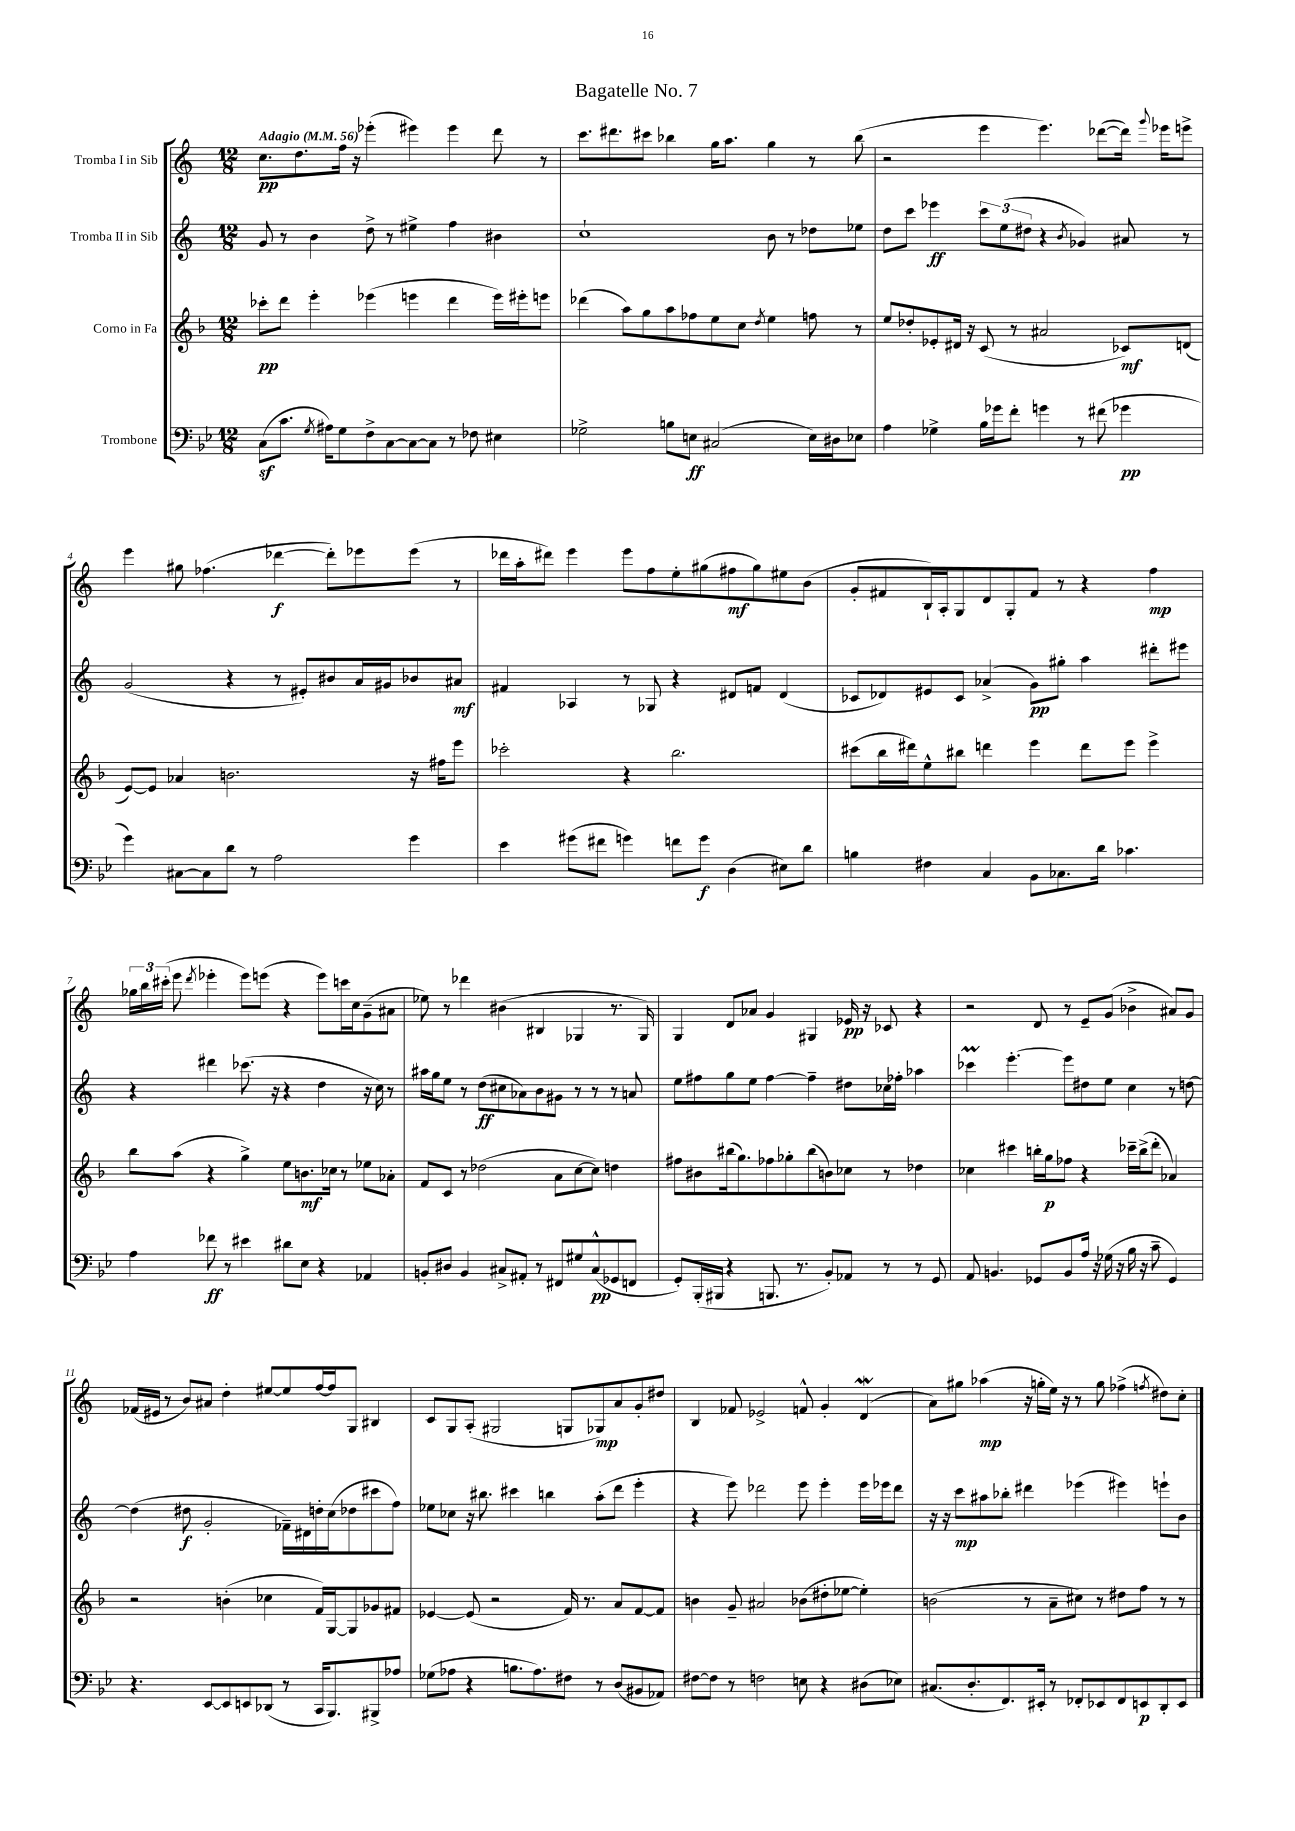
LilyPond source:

\header { title = "Bagatelle No. 7" }
<<
\new StaffGroup <<
\new Staff = "s0" \with { instrumentName = "Tromba I in Sib" } {
    \clef treble \key c \major \numericTimeSignature \time 12/8 \tempo "Adagio" 4 = 56
    \autoBeamOff c''8.[\pp d''8. f''16] r16 ees'''4-.( eis'''4) eis'''4 d'''8 r8 |
    c'''8.[ dis'''8. cis'''8] bes''4 g''16[ a''8.] g''4 r8 bes''8( |
    r2 e'''4 e'''4.) des'''8[~( des'''16]) \appoggiatura { g'''8 } ees'''16[ e'''8]-> |
    e'''4 gis''8 fes''4.( des'''4~\f des'''8[-.) ees'''8 ees'''8]( r8 |
    des'''16[ a''16-. dis'''8]) e'''4 e'''8[ f''8 e''8-. gis''8( fis''8\mf gis''8) eis''8 b'8]( |
    g'8[-. fis'8 b16-!) a16-. g8 d'8 g8-. fis'8] r8 r4 f''4\mp |
    \tuplet 3/2 { ges''16[ b''16 cis'''16]-.( } e'''8 \acciaccatura { d'''8 } ees'''4-. ees'''8[) e'''8]( r4 e'''8[) c'''16 c''16 g'8--( ais'8] |
    ees''8) r8 des'''4 bis'4( bis4 ges4 r8. ges16) |
    g4 d'8[ aes'8] g'4 gis4 ees'16\pp r16 ces'8 r4 |
    r2 d'8 r8 e'8[-- g'8]( bes'4-> ais'8[) g'8] |
    fes'16[( eis'16] r8 b'8[) ais'8] d''4-. eis''8[~ eis''8 f''16~ f''16 g8] bis4 |
    c'8[ g8 a8]-.( gis2 g8[ ges8\mp) a'8 g'8-. dis''8] |
    b4 fes'8 ees'2-> f'8-^ g'4-. d'4\mordent( |
    a'8[) gis''8] aes''4\mp( r16 g''16[-. e''16]) r16 r8 g''8 fes''4->( \acciaccatura { f''8 } dis''8[) c''8]-. \bar "|." |
}
\new Staff = "s1" \with { instrumentName = "Tromba II in Sib" } {
    \clef treble \key c \major \numericTimeSignature \time 12/8
    \autoBeamOff g'8 r8 b'4 d''8-> r8 eis''4-> f''4 bis'4 |
    c''1-! b'8 r8 des''8[ ees''8] |
    d''8[ c'''8] ees'''4\ff \tuplet 3/2 { c'''8[ e''8( dis''8] } r4 \acciaccatura { b'8 } ges'4) ais'8 r8 |
    g'2( r4 r8 eis'8[-.) bis'8 a'16 gis'16 bes'8 ais'8]\mf |
    fis'4 aes4 r8 ges8 r4 dis'8[ f'8] dis'4( |
    ces'8[ des'8) eis'8 ces'8] aes'4->( g'8[\pp) gis''8]-. a''4 dis'''8[-. eis'''8] |
    r4 dis'''4 ces'''8.( r16 r4 d''4 r16 c''16) r8 |
    ais''16[ g''16 e''8] r8 d''8[\ff( cis''8 aes'8) b'8 gis'8] r8 r8 r8 a'8 |
    e''8[ fis''8 g''8 e''8] fis''4~ fis''4-- dis''8[ ces''16 fes''16]-. aes''4 |
    ces'''4\prall e'''4.~-. e'''8[ dis''8 e''8] c''4 r8 d''8~ |
    d''4( dis''8\f g'2-. fes'16[--) dis'16 d''16-. c''16( des''8 cis'''8 f''8]) |
    ees''8[ ces''8] r16 bis''8. cis'''4 b''4 a''8[-.( d'''8] e'''4-. |
    r4 e'''8) des'''2 e'''8 e'''4-. e'''16[ ees'''16 des'''8] |
    r16 r16 c'''8[\mp ais''8 bes''8]-. dis'''4 ees'''4( eis'''4) e'''8[-! b'8] \bar "|." |
}
\new Staff = "s2" \with { instrumentName = "Corno in Fa" } {
    \clef treble \key f \major \numericTimeSignature \time 12/8
    \autoBeamOff ces'''8[-.\pp d'''8] e'''4-. ees'''4( e'''4 d'''4 e'''16[) eis'''16-. e'''8] |
    des'''4( a''8[) g''8 a''8 fes''8 e''8 c''8] \acciaccatura { d''8 } e''4 f''8 r8 |
    e''8[ des''8-. ees'8-. dis'16] r16 c'8( r8 ais'2 ces'8[\mf) d'8]( |
    e'8[~) e'8] aes'4 b'2. r16 fis''16[ e'''8] |
    ces'''2-. r4 bes''2. |
    cis'''8[( bes''16 dis'''16) e''8-^ bis''8] d'''4 e'''4 d'''8[ e'''8] e'''4-> |
    bes''8[ a''8]( r4 g''4->) e''8[ b'8.\mf ces''16] r8 ees''8[ aes'8]-. |
    f'8[ c'8] r8 des''2( a'8[ c''8~ c''8]) d''4 |
    fis''8[ bis'8 bis''16( g''8.) fes''8 ges''8-. bis''8( b'8) ces''8] r8 des''4 |
    ces''4 cis'''4 b''16[-. g''16\p fes''8] r4 ces'''16[-- b''16->( d'''8]-. aes'4) |
    r2 b'4-.( ces''4 f'16[) g16~ g8 ges'8 fis'8] |
    ees'4~ ees'8( r2 f'16) r8. a'8[ f'8~ f'8] |
    b'4 g'8-- ais'2 bes'8[( dis''8-. ees''8]~ ees''4-.) |
    b'2( r8 a'8[-- cis''8]) r8 dis''8[ f''8] r8 r8 \bar "|." |
}
\new Staff = "s3" \with { instrumentName = "Trombone" } {
    \clef bass \key bes \major \numericTimeSignature \time 12/8
    \autoBeamOff c8[\sf( c'8.] \acciaccatura { g8 } ais16[) g8 f8-> c8~ c8~ c8] r8 fes8 eis4 |
    ges2-> b8[ e8]\ff cis2( e16[) dis16 ees8] |
    a4 ges4-> bes16[ ges'16 f'8]-. g'4 r8 fis'8( ges'4\pp |
    g'4) cis8[~ cis8 d'8] r8 a2 g'4 |
    ees'4 gis'8[( fis'8] g'4) f'8[ g'8]\f d4( eis8[) d'8] |
    b4 fis4 c4 bes,8[ ces8. d'16] ces'4. |
    a4 fes'8\ff r8 eis'4 dis'8[ ees8] r4 aes,4 |
    b,8[-. dis8] b,4 cis8[-> ais,8]-. r8 fis,8[ gis8 cis8-^\pp( ges,8 f,8] |
    g,8[-.) bes,,16-.( bis,,16] r4 b,,8. r8. bes,8[-.) aes,8] r8 r8 g,8 |
    a,8 b,4. ges,8[ b,8 a16] r16 ges16( r16 bes16 r16 c'8-- ges,4) |
    r4. ees,8[~ ees,8 e,8 des,8]( r8 c,16[ bes,,8.) bis,,8-> aes8] |
    ges8[( aes8] r4 b8.[ aes8.) fis8] r8 d8[( bis,8 aes,8]) |
    fis8[~ fis8] r8 f2 e8 r4 dis8[( ees8]) |
    cis8.[( d8.-. f,8.) eis,16]-. r8 fes,8[-. ees,8 fes,8 e,8\p d,8-. e,8] \bar "|." |
}
>>
>>
